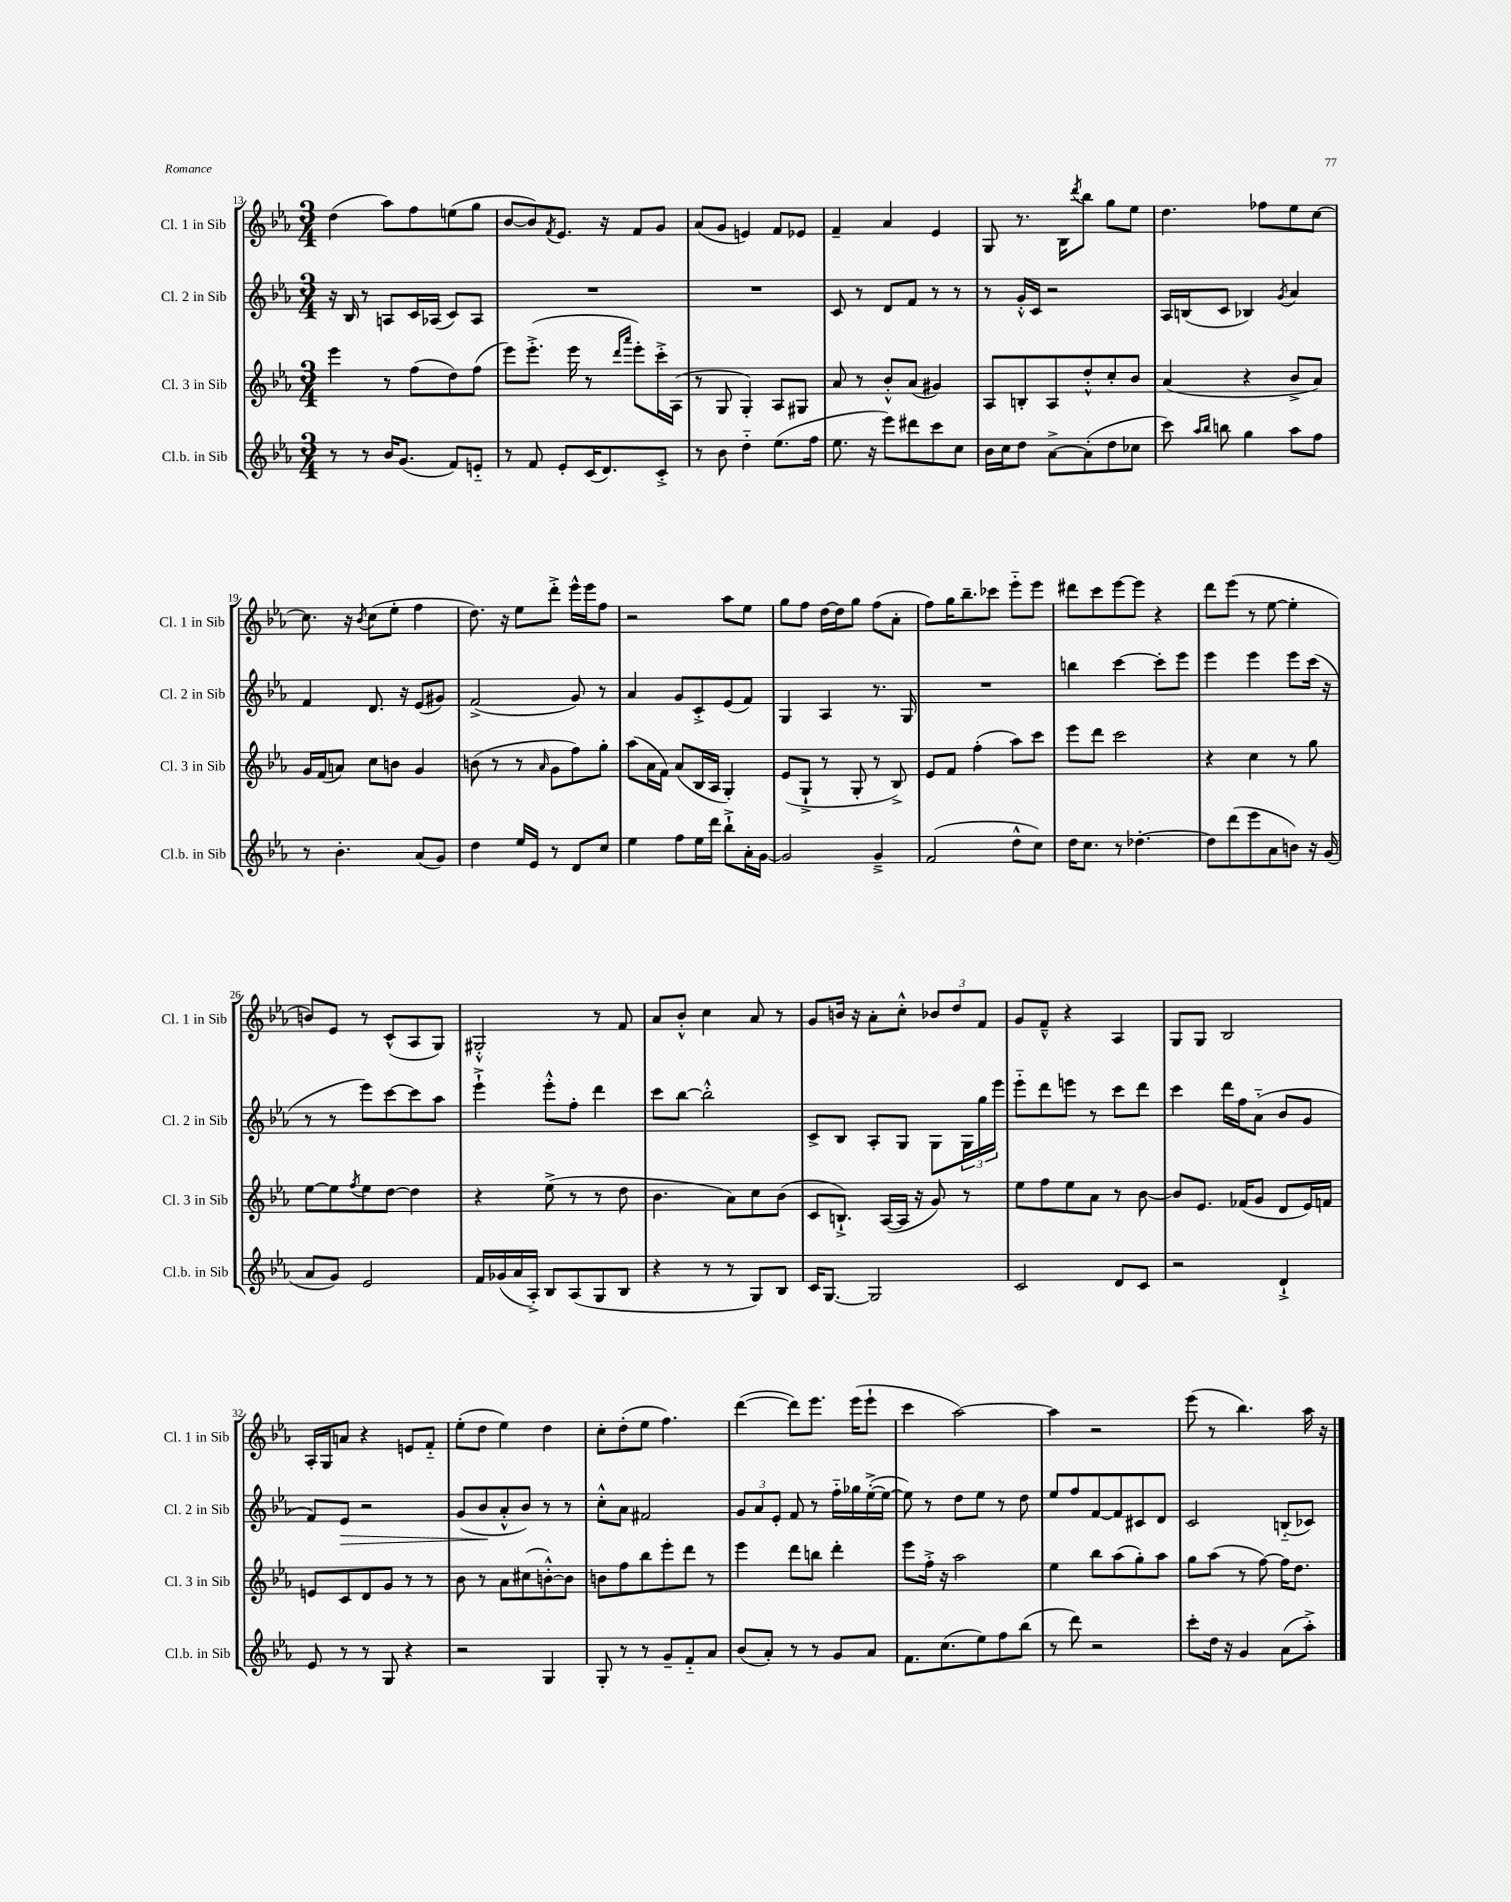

**kern	**kern	**kern	**kern
*staff4	*staff3	*staff2	*staff1
*clefG2	*clefG2	*clefG2	*clefG2
*k[b-e-a-]	*k[b-e-a-]	*k[b-e-a-]	*k[b-e-a-]
*M3/4	*M3/4	*M3/4	*M3/4
8r	4eee-\	16r	(4dd\
.	.	16B-/	.
8r	.	8r	.
16b-/LK	8r	8A/L	8aa-\L)
(8.g/J	.	.	.
.	(8ff\L	16c/L	8ff\
.	.	(16A-/JJ	.
8f/L)	8dd\)	8c/L)	(8ee\
8e'~/J	(8ff\J	8A-/J	8gg\J
=	=	=	=
8r	8eee-\L)	2.r	[8b-/L
8f/	(8.eee-'^\J	.	8b-/])
.	.	.	8qf/
8e-'/L	.	.	8.e-/J
.	16eee-\	.	.
(16c/K	8r	.	.
8.d/)	.	.	16r
.	16qqddd/LL	.	.
.	16qqaaa-/JJ	.	.
.	8eee-'\L)	.	8f/L
8c'^/J	16ccc'^\L	.	8g/J
.	(16A-\JJ	.	.
=	=	=	=
8r	8r	2.r	(8a-/L
8b-\	8G/	.	8g/J
4dd'~\	4G'/)	.	4e/)
(8.ee-\L	8A-/L	.	8f/L
.	8G#/J	.	8e-/J
16ff\Jk	.	.	.
=	=	=	=
8.ee-\	8a-/	8c/	4f~/
.	8r	8r	.
16r	.	.	.
8eee-\L)	8b-'^^/L	8d/L	4a-/
8ddd#\	(8a-/J	8f/J	.
8ccc\	4g#/)	8r	4e-/
8cc\J	.	8r	.
=	=	=	=
16b-\LL	8A-/L	8r	8G/
16cc\J	.	.	.
8dd\J	8B'/	16g'^^/LL	8.r
.	.	16c/JJ	.
[8a-^\L	8A-/	2r	.
.	.	.	16B-\LK
.	.	.	8qddd/
(8a-'\]	8dd'^^/	.	8bb-\J
8dd\	8cc'/	.	8gg\L
8cc-\J	8b-/J	.	8ee-\J
=	=	=	=
8ccc\)	(4a-/	16A-/LL	4.dd\
.	.	(16B/J	.
16qqaa-/LL	.	.	.
16qqbb-/JJ	.	.	.
8bb\	.	8c/J	.
4gg\	4r	4B-/)	.
.	.	.	8ff-\L
.	.	8qg/	.
8aa-\L	8b-^/L	4a-/	8ee-\
8ff\J	8a-/J)	.	[8cc\J
=	=	=	=
8r	16g/LL	4f/	8.cc\]
.	(16f/J	.	.
4.b-'\	8a/J)	.	.
.	.	.	16r
.	.	.	8qb-/
.	8cc\L	8.d/	(8cc\L
.	8b\J	.	8ee-'\J
.	.	16r	.
(8a-/L	4g/	(8e-/L	4ff\
8g/J)	.	8g#/J)	.
=	=	=	=
4dd\	(8b\	(2f^/	8.dd\)
.	8r	.	.
.	.	.	16r
16ee-/LL	8r	.	8ee-\L
16e-/JJ	.	.	.
.	16qqa-/	.	.
8r	8g\L	.	8ddd'^\J
8d/L	8ff\)	8g/)	16eee-^^\LL
.	.	.	16eee-\J
8cc/J	8gg'\J	8r	8ff\J
=	=	=	=
4ee-\	(8aa-\L	4a-/	2r
.	16a-\L	.	.
.	16f\JJ)	.	.
8ff\L	(8a-/L	8g/L	.
16ee-\L	16B-/L	8c'^/	.
16ddd\JJ	16A-/JJ	.	.
8bb-`^\L	4G'/)	(8e-/	8aa-\L
16a-'\L	.	8f/J)	8ee-\J
[16g\JJ	.	.	.
=	=	=	=
2g/]	(8e-/L	4G/	8gg\L
.	8G`^/J	.	8ff\J
.	8r	4A-/	[16dd\LL
.	.	.	16dd\]J
.	8G'/	.	8gg\J
4g~^/	8r	8.r	(8ff\L
.	8B-^/)	.	8a-'\J
.	.	16G/	.
=	=	=	=
(2f/	8e-/L	2.r	8ff\L)
.	8f/J	.	16gg\K
.	.	.	8.bb-~\
.	(4ff'\	.	.
.	.	.	8ccc-\J
8dd^^\L	8aa-\L)	.	8eee-'~\L
8cc\J)	8ccc\J	.	8eee-\J
=	=	=	=
16dd\LK	8eee-\L	4bb\	8ddd#\L
8.cc\J	.	.	.
.	8ddd\J	.	8ccc\
8r	2ccc\	[4ccc\	[8eee-\
[4.dd-'\	.	.	8eee-\]J
.	.	8ccc'\]L	4r
.	.	8eee-\J	.
=	=	=	=
8dd-\]L	4r	4eee-\	8ddd\L
(8ddd\	.	.	(8eee-\J
8eee-\	4cc\	4eee-\	8r
8a-\	.	.	[8ee-\
8b\J)	8r	8eee-\L	4ee-'\]
16r	8gg\	(16ccc\Jk	.
(16g/	.	16r	.
=	=	=	=
8a-/L	[8ee-\L	8r	8b/L)
8g/J)	8ee-\]	8r	8e-/J
.	8qff/	.	.
2e-/	8ee-\	8eee-\L)	8r
.	[8dd\J	[8ccc\	(8c^^/L
.	4dd\]	8ccc\]	8A-/
.	.	8aa-\J	8G/J)
=	=	=	=
16f/LL	4r	4eee-`^\	2G#'^^/
(16g-/	.	.	.
16a-/	.	.	.
16A-'^/JJ)	.	.	.
8B-/L	(8ee-^\	8eee-'^^\L	.
(8A-/	8r	8ff'\J	.
8G/	8r	4ddd\	8r
8B-/J	8dd\	.	8f/
=	=	=	=
4r	4.b-\	8ccc\L	8a-/L
.	.	[8bb-\J	8b-'^^/J
8r	.	2bb-'^^\]	4cc\
8r	8a-\L)	.	.
8G/L)	8cc\	.	8a-/
8B-/J	(8b-\J	.	8r
=	=	=	=
16c/LK	8c/L	8c^/L	8g/L
[8.G/J	.	.	.
.	8.B`^/J)	8B-/J	16b/Jk
.	.	.	16r
2G/]	.	8A-'/L	8a-'\L
.	([16A-/LL	.	.
.	16A-/]JJ	8G/J	8cc'^^\J
.	16r	.	.
.	8g/)	8G\L	12b-/L
.	.	.	12dd/
.	8r	24G\L	.
.	.	24gg\	12f/J
.	.	24eee-\JJ	.
=	=	=	=
2c/	8ee-\L	8eee-'~\L	8g/L
.	8ff\	8ddd\	8f~^^/J
.	8ee-\	8eee\J	4r
.	8a-\J	8r	.
8d/L	8r	8ccc\L	4A-/
8c/J	[8b-\	8ddd\J	.
=	=	=	=
2r	8b-/]L	4ccc\	8G/L
.	8.e-/J	.	8G/J
.	.	16ddd\LL	2B-/
.	(16f-/LK	16ff\J	.
.	8g/J	(8a-'~\J	.
4d`^/	8d/L	8b-/L	.
.	16e-/L)	8g/J	.
.	16f/JJ	.	.
=	=	=	=
8e-/	8e/L	8f/L)	16A-'/LL
.	.	.	16G/J
8r	8c/	8e-/J	8a/J
8r	8d/	2r	4r
8G/	8g/J	.	.
4r	8r	.	8e/L
.	8r	.	8f'~/J
=	=	=	=
2r	8b-\	(8g/L	(8ee-'\L
.	8r	8b-/	8dd\J
.	8a-\L	8a-'^^/	4ee-\)
.	(8cc#\	8b-/J)	.
4G/	[8b'^^\)	8r	4dd\
.	8b\]J	8r	.
=	=	=	=
8G'/	8b\L	8cc'^^\L	8cc'\L
8r	8ff\	8a-\J	(8dd'\
8r	8bb-\	2f#/	8ee-\J
8g~/L	8eee-'\	.	4.ff\)
8f'~/	8ddd\J	.	.
8a-/J	8r	.	.
=	=	=	=
(8b-/L	4eee-\	12g/L	([4ddd\
.	.	12a-/	.
8a-'/J)	.	.	.
.	.	12e-'/J	.
8r	8ddd\L	8f/	8ddd\]L)
8r	8bb\J	8r	8.eee-\J
8g/L	4ddd'\	16ff'~\LL	.
.	.	16gg-\	(16eee-\LK
8a-/J	.	([16ee-'^\	8eee-`\J
.	.	16ee-\_JJ	.
=	=	=	=
8.f\L	8eee-\L	8ee-\])	4ccc\
.	16ff'^\Jk	8r	.
(8.cc\	16r	.	.
.	2aa-\	8dd\L	[2aa-\)
8ee-\)	.	8ee-\J	.
8ff\	.	8r	.
(8bb-\J	.	8dd\	.
=	=	=	=
8r	4ee-\	8ee-/L	4aa-\]
8ddd\)	.	8ff/	.
2r	8bb-\L	[8f/	2r
.	(8aa-\	8f/]	.
.	8gg'\)	8c#/	.
.	8aa-\J	8d/J	.
=	=	=	=
8ccc'\L	8gg\L	2c/	(8eee-\
16dd\Jk	(8aa-\J	.	8r
16r	.	.	.
4g/	8r	.	4.bb-\)
.	[8ff\)	.	.
(8a-\L	16ff\]LK	(8B'~/L	.
.	8.dd\J	.	.
8aa-'^\J)	.	8c-/J)	16aa-\
.	.	.	16r
==	==	==	==
*-	*-	*-	*-
